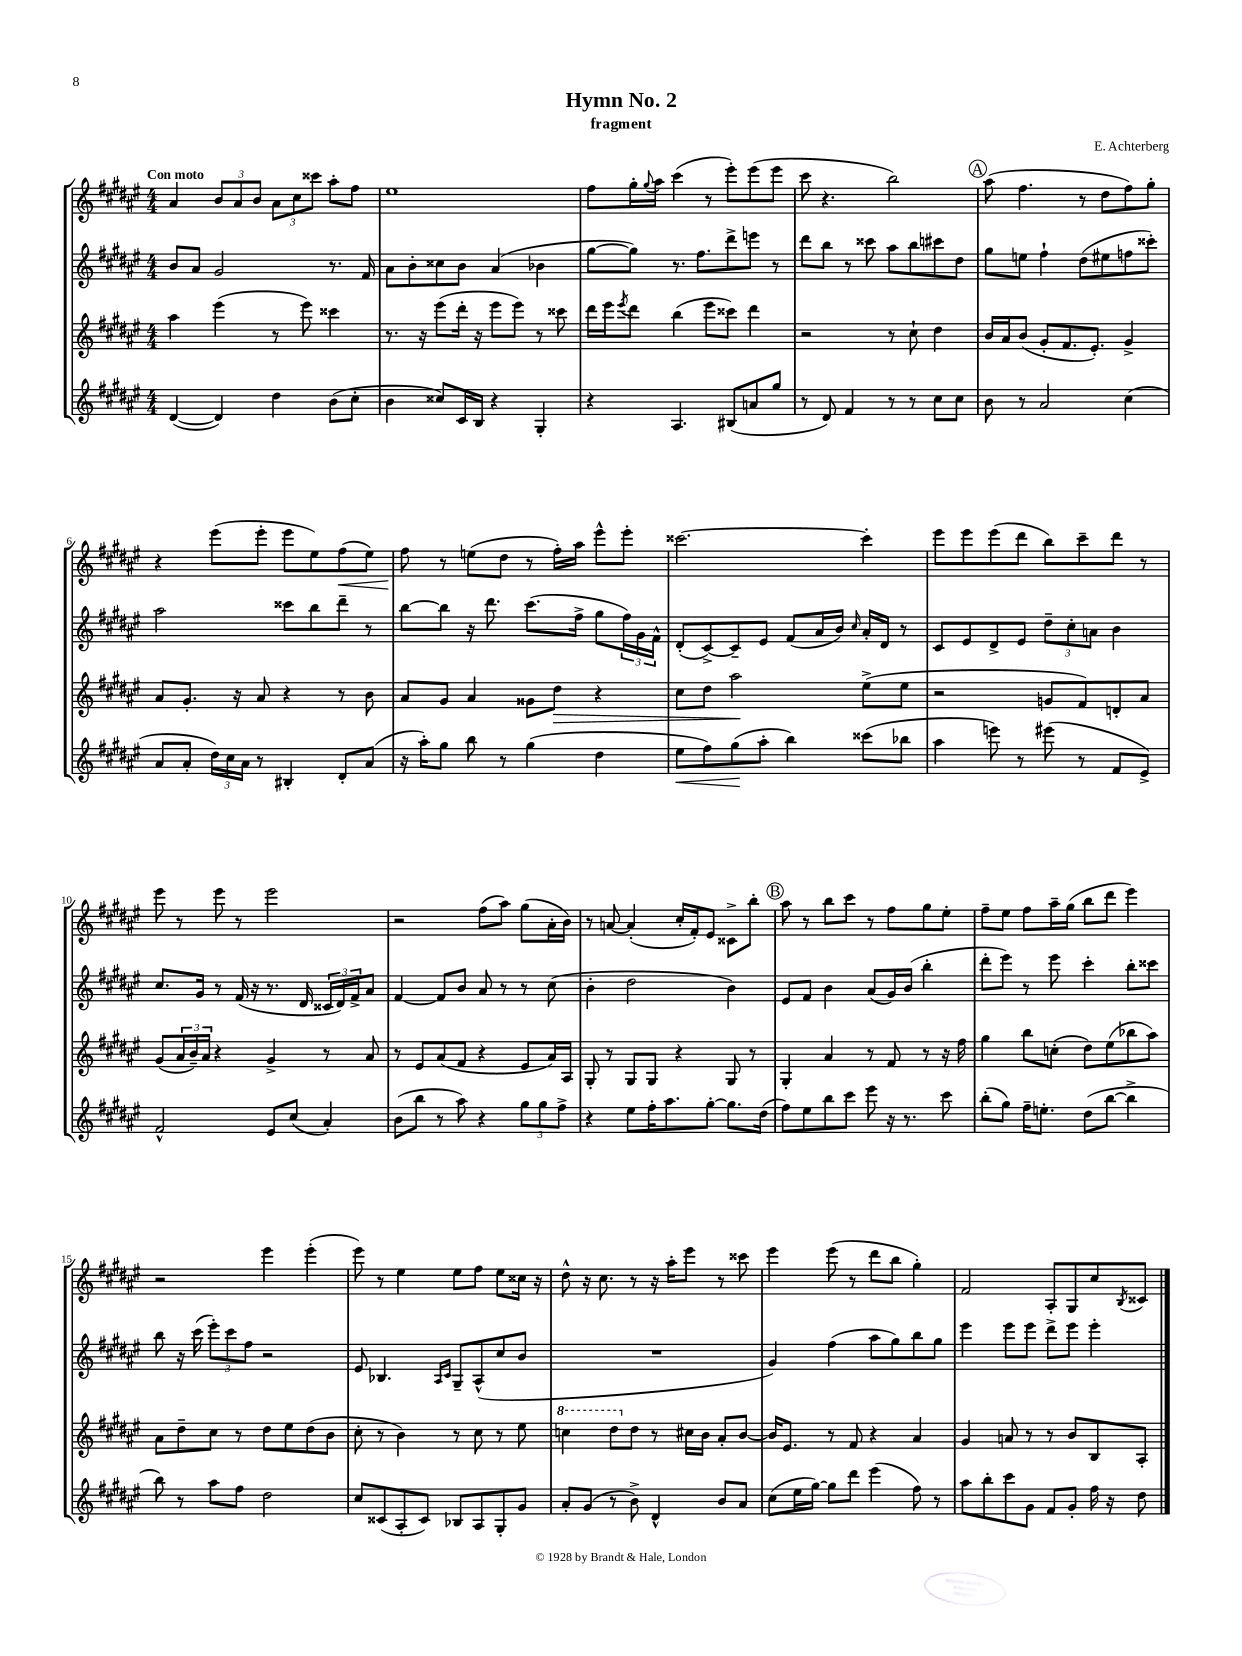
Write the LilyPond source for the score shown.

\header { title = "Hymn No. 2" composer = "E. Achterberg" subtitle = "fragment" }
<<
\new StaffGroup <<
\new Staff = "s0" {
    \clef treble \key fis \major \numericTimeSignature \time 4/4 \tempo "Con moto"
    ais'4 \tuplet 3/2 { b'8 ais'8 b'8 } \tuplet 3/2 { ais'8 cis''8 cisis'''8 } ais''8-. fis''8 |
    eis''1 |
    fis''8 gis''16-. \appoggiatura { gis''8 } ais''16 cis'''4( r8 eis'''8-.) eis'''8( eis'''8 |
    cis'''8 r4. b''2) |
    \mark \markup { \circle "A" } ais''8( fis''4. r8 dis''8 fis''8) gis''8-. |
    r4 eis'''8( eis'''8-. eis'''8 eis''8) fis''8\<( eis''8) |
    fis''8\! r8 e''8( dis''8 r8 fis''16-.) ais''16 eis'''8-^ eis'''8-. |
    cisis'''2.~ cisis'''4-. |
    eis'''8 eis'''8 eis'''8( dis'''8 b''8) cis'''8-- dis'''8 r8 |
    eis'''8 r8 eis'''8 r8 eis'''2 |
    r2 fis''8( ais''8) gis''8( ais'16-. b'16) |
    r8 a'8~ a'4-.( cis''16-. fis'16-.) eis'8 cisis'8-> b''8-. |
    \mark \markup { \circle "B" } ais''8 r8 b''8 cis'''8 r8 fis''8 gis''8 eis''8-. |
    fis''8-- eis''8 fis''8 ais''16-- gis''16( b''8 dis'''8 eis'''4) |
    r2 eis'''4 eis'''4-.( |
    eis'''8) r8 eis''4 eis''8 fis''8 eis''8 cisis''16 r16 |
    dis''8-^ r16 cis''8. r8 r16 ais''16-. eis'''8 r8 cisis'''8 |
    eis'''4 eis'''8( r8 dis'''8 b''8 gis''4-.) |
    fis'2 ais8-. gis8 cis''8 \acciaccatura { b8 } cisis'8 \bar "|." |
}
\new Staff = "s1" {
    \clef treble \key fis \major \numericTimeSignature \time 4/4
    b'8 ais'8 gis'2 r8. fis'16 |
    ais'8 b'8-. cisis''8 b'8 ais'4( bes'4 |
    gis''8~ gis''8) r8. fis''8. dis'''8-> e'''8 r8 |
    dis'''8 b''8 r8 cisis'''8 ais''8 b''8 cis'''8 dis''8 |
    \mark \markup { \circle "A" } gis''8 e''8 fis''4-! dis''8( eis''8 f''8 cisis'''8-.) |
    ais''2 cisis'''8 b''8 dis'''8-- r8 |
    b''8~ b''8 r16 dis'''8. cis'''8.( fis''16-> gis''8 \tuplet 3/2 { fis''16) gis'16 fis'16-^ } |
    dis'8-.( cis'8~->) cis'8-- eis'8 fis'8( ais'16 b'16) \grace { cis''16 } ais'16-. dis'16 r8 |
    cis'8 eis'8 dis'8-> eis'8 \tuplet 3/2 { dis''8-- cis''8-. a'8 } b'4 |
    cis''8. gis'16 r8 fis'16( r16 r8. dis'16 \tuplet 3/2 { cisis'16 dis'16) fis'16-> } ais'8 |
    fis'4~ fis'8 b'8 ais'8 r8 r8 cis''8( |
    b'4-. dis''2 b'4) |
    \mark \markup { \circle "B" } eis'8 fis'8 b'4 ais'8( gis'16) b'16( b''4-. |
    dis'''8-. eis'''8) r8 eis'''8 cis'''4-. b''8-. cisis'''8 |
    b''8 r16 cis'''16( \tuplet 3/2 { eis'''8-.) cis'''8 fis''8 } r2 |
    eis'8 bes4. \grace { ais16 cis'16 } gis8-- ais8-^( cis''8 b'8 |
    R1 |
    gis'4) fis''4( ais''8 gis''8) b''8 gis''8 |
    eis'''4 eis'''8 eis'''8 dis'''8-> eis'''8 eis'''4-. \bar "|." |
}
\new Staff = "s2" {
    \clef treble \key fis \major \numericTimeSignature \time 4/4
    ais''4 eis'''4( r8 eis'''8) cisis'''4 |
    r8. r16 eis'''8( dis'''16-. r16 eis'''8 eis'''8) r8 cisis'''8 |
    dis'''16 eis'''16 \acciaccatura { eis'''8 } dis'''8 b''4( eis'''8 cisis'''8) dis'''4 |
    r2 r8 cis''8-! dis''4 |
    \mark \markup { \circle "A" } b'16 ais'16 b'8( gis'8-. fis'8. eis'8.-.) gis'4-> |
    ais'8 gis'8.-. r16 ais'8 r4 r8 b'8 |
    ais'8 gis'8 ais'4 gisis'8 dis''8\> r4 |
    cis''8 dis''8 ais''2\! eis''8->( eis''8 |
    r2 g'8 fis'8) d'8-. ais'8 |
    gis'8( \tuplet 3/2 { ais'16 b'16--) ais'16 } r4 gis'4-> r8 ais'8 |
    r8 eis'8 ais'8( fis'8 r4 eis'8 ais'16) ais16 |
    gis8-. r8 gis8 gis8 r4 gis8 r8 |
    \mark \markup { \circle "B" } gis4-. ais'4 r8 fis'8 r8 r16 fis''16 |
    gis''4 b''8 c''8-.( dis''8) eis''8( bes''8 ais''8) |
    ais'8 dis''8-- cis''8 r8 dis''8 eis''8 dis''8( b'8 |
    cis''8-. r8 b'4) r8 cis''8 r8 eis''8 |
    \ottava #1 c'''4 dis'''8 \ottava #0 dis''8 r8 cis''!16 b'16 ais'8-. b'8~ |
    b'16 eis'8. r8 fis'8 r4 ais'4 |
    gis'4 a'8 r8 r8 b'8 b8 ais8-. \bar "|." |
}
\new Staff = "s3" {
    \clef treble \key fis \major \numericTimeSignature \time 4/4
    dis'4~( dis'4) dis''4 b'8( cis''8-. |
    b'4 cisis''8) cis'16 b16 r4 gis4-. |
    r4 ais4. bis8( a'8 gis''8 |
    r8 dis'8) fis'4 r8 r8 cis''8 cis''8 |
    \mark \markup { \circle "A" } b'8 r8 ais'2 cis''4( |
    ais'8 ais'8-. \tuplet 3/2 { dis''16) cis''16 ais'16 } r8 bis4-. dis'8-. ais'8( |
    r16 ais''16-.) gis''8 b''8 r8 gis''4( dis''4 |
    eis''8\< fis''8) gis''8\!( ais''8-. b''4) cisis'''8( bes''8 |
    ais''4 e'''8) r8 eis'''8( r8 fis'8 eis'8->) |
    fis'2-^ eis'8 cis''8( ais'4-.) |
    b'8( b''8 r8 ais''8) r4 \tuplet 3/2 { gis''8 gis''8 fis''8-> } |
    r4 eis''8 fis''16-. ais''8. gis''8~-. gis''8. dis''16( |
    \mark \markup { \circle "B" } fis''8) eis''8 b''8 cis'''8 eis'''8 r16 r8. cis'''8 |
    b''8-.( gis''8) fis''16-- e''8.-. dis''8( b''8~ b''4-> |
    b''8) r8 ais''8 fis''8 dis''2 |
    cis''8 cisis'8( ais8-. cisis'8) bes8 ais8 gis8-. gis'8 |
    ais'8-. gis'8( r8 b'8->) dis'4-^ b'8 ais'8 |
    cis''8( eis''16 gis''16~) gis''8 dis'''8 eis'''4( fis''8) r8 |
    ais''8 b''8-. cis'''8 gis'8 fis'8 gis'8-. fis''16 r16 dis''8 \bar "|." |
}
>>
>>
